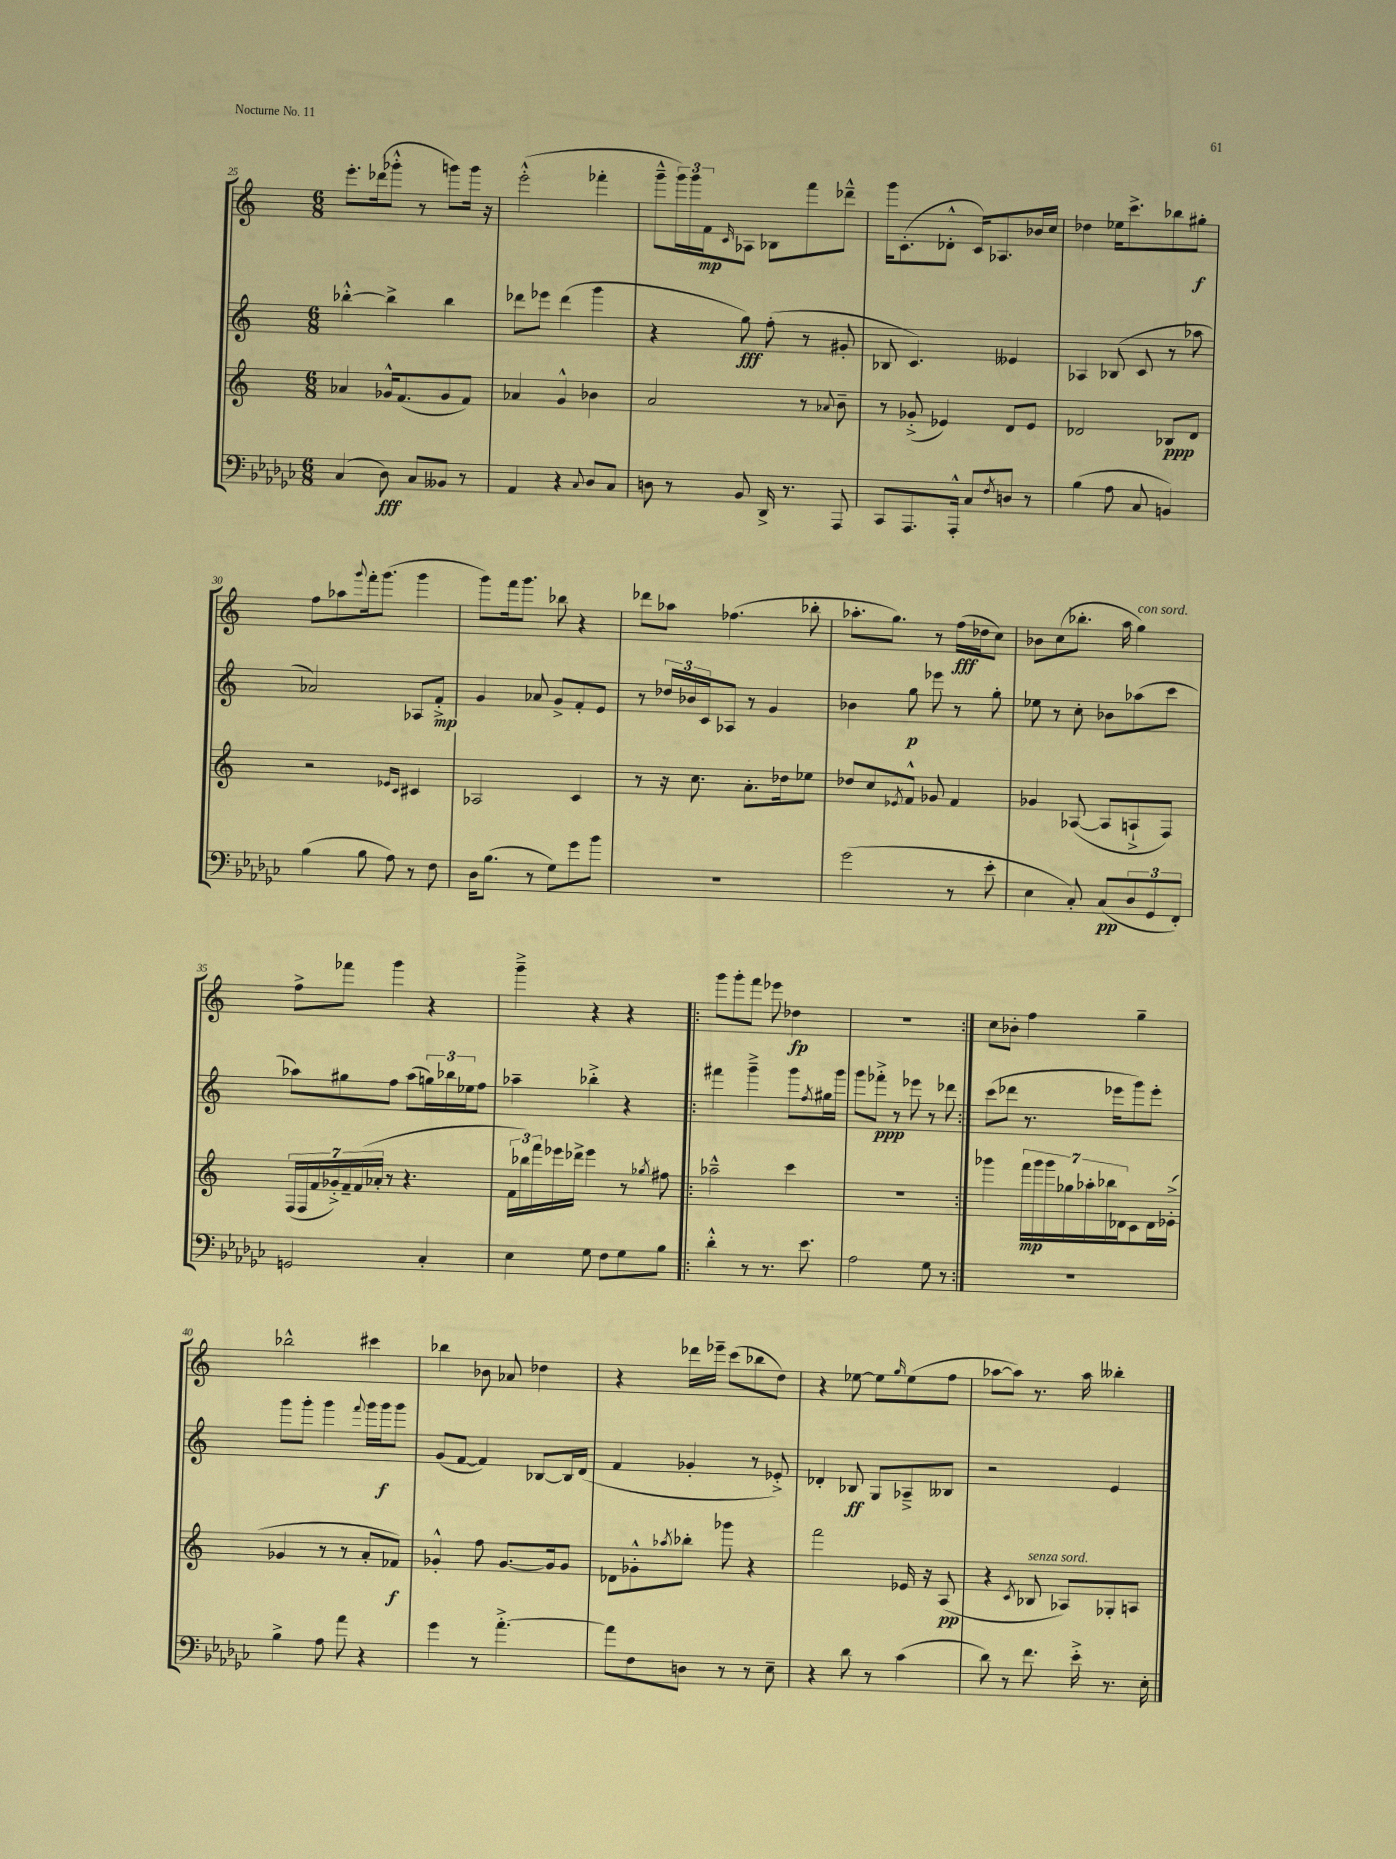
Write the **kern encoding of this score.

**kern	**dynam	**kern	**dynam	**kern	**dynam	**kern	**dynam
*part4	*part4	*part3	*part3	*part2	*part2	*part1	*part1
*staff4	*staff4	*staff3	*staff3	*staff2	*staff2	*staff1	*staff1
*clefF4	*	*clefG2	*	*clefG2	*	*clefG2	*
*k[b-e-a-d-g-c-]	*	*k[]	*	*k[]	*	*k[]	*
*M6/8	*	*M6/8	*	*M6/8	*	*M6/8	*
=25	=25	=25	=25	=25	=25	=25	=25
(4C-/	.	4a-X/	.	[4bb-X'^^\	.	8.eee'\L	.
.	.	.	.	.	.	(16ddd-X\k	.
8D-\)	fff	16g-X^^/KL	.	4bb-^\]	.	8ggg-X'^^\J	.
.	.	(8.f/	.	.	.	.	.
8C-/L	.	.	.	.	.	8r	.
8BB--X/J	.	8g-/	.	4bb-\	.	8gggn\L)	.
8r	.	8f/J)	.	.	.	16ggg\Jk	.
.	.	.	.	.	.	16r	.
=26	=26	=26	=26	=26	=26	=26	=26
4AA-/	.	4a-X/	.	8ddd-X\L	.	(2eee'^^\	.
.	.	.	.	8eee-X\J	.	.	.
4r	.	4g^^/	.	(4ddd-\	.	.	.
8qqC-/	.	.	.	.	.	.	.
8D-/L	.	4b-X\	.	4ggg\	.	4fff-X'\	.
8C-/J	.	.	.	.	.	.	.
=27	=27	=27	=27	=27	=27	=27	=27
8Dn\	.	2a/	.	4r	.	8ggg~^^\L	.
8r	.	.	.	.	.	24ggg\L)	.
.	.	.	.	.	.	24ggg\	.
.	.	.	.	.	.	24f\J	mp
.	.	.	.	.	.	16qqc/	.
8BB-/	.	.	.	8gg\)	fff	8A-X\J	.
16DD-^/	.	.	.	(8ff'\	.	8B-X\L	.
8.r	.	.	.	.	.	.	.
.	.	8r	.	8r	.	8fff\	.
.	.	8qqa-X/	.	.	.	.	.
8AAA-/	.	8b~\	.	8g#X'/	.	8ddd-X~^^\J	.
=28	=28	=28	=28	=28	=28	=28	=28
8CC-/L	.	8r	.	8B-X/	.	16ggg\KL	.
.	.	.	.	.	.	(8.c'\	.
8.AAA-/	.	(8g-X'^/	.	4.c/)	.	.	.
.	.	4e-X/)	.	.	.	8d-X'^^\J	.
16AAA-'^^/Jk	.	.	.	.	.	.	.
8C-/L	.	.	.	.	.	16c/KL)	.
.	.	.	.	.	.	8.A-X/	.
8qF/	.	.	.	.	.	.	.
8Dn/J	.	8d/L	.	4e--X/	.	.	.
8r	.	8e-/J	.	.	.	16b-X/L	.
.	.	.	.	.	.	16cc/JJ	.
=29	=29	=29	=29	=29	=29	=29	=29
(4B-\	.	2d-X/	.	4A-X/	.	4dd-X\	.
8A-\	.	.	.	(8B-X/	.	16ee-X\KL	.
.	.	.	.	.	.	8.ccc^\	.
8C-/	.	.	.	8c/	.	.	.
4BBn/)	.	8B-X/L	ppp	8r	.	8bb-X\	.
.	.	8d-/J	.	8aa-X\	.	8gg#X'\J	f
!!LO:LB:g=z
=30	=30	=30	=30	=30	=30	=30	=30
(4B-\	.	2r	.	2a-X/)	.	8ff\L	.
.	.	.	.	.	.	8aa-X\	.
.	.	.	.	.	.	8qqggg/	.
8B-\	.	.	.	.	.	16fff'\k	.
.	.	.	.	.	.	(8.ggg\J	.
8A-\)	.	.	.	.	.	.	.
.	.	16qqe-X/LL	.	.	.	.	.
.	.	16qqc/JJ	.	.	.	.	.
8r	.	4c#X/	.	8A-X/L	.	4ggg\	.
8F\	.	.	.	8f'^/J	mp	.	.
=31	=31	=31	=31	=31	=31	=31	=31
16D-\KL	.	2A-X/	.	4g/	.	8ggg\L)	.
(8.B-\J	.	.	.	.	.	.	.
.	.	.	.	.	.	16fff\k	.
.	.	.	.	.	.	8.ggg\J	.
8r	.	.	.	8a-X/	.	.	.
8G-\L)	.	.	.	8g^/L	.	8bb-X\	.
8g-\	.	4c/	.	8f'/	.	4r	.
8b-\J	.	.	.	8e/J	.	.	.
=32	=32	=32	=32	=32	=32	=32	=32
2.r	.	8r	.	8r	.	8ddd-X\L	.
.	.	16r	.	24dd-X/LL	.	8aa-X\J	.
.	.	.	.	24b-X/	.	.	.
.	.	8.cc\	.	.	.	.	.
.	.	.	.	24c/J	.	.	.
.	.	.	.	8A-X/J	.	(4.ff-X\	.
.	.	8.a'\L	.	8r	.	.	.
.	.	.	.	4g/	.	.	.
.	.	16dd-X\k	.	.	.	.	.
.	.	8ee-X\J	.	.	.	8bb-X'\	.
=33	=33	=33	=33	=33	=33	=33	=33
(2g-\	.	8dd-X/L	.	4b-X\	.	8.aa-X'\L	.
.	.	8cc/	.	.	.	.	.
.	.	.	.	.	.	8.gg\J)	.
.	.	8qe-X/	.	.	.	.	.
.	.	8f^^/J	.	8gg\	p	.	.
.	.	8g-X/	.	8eee-X\	.	8r	.
8r	.	4f/	.	8r	.	(16ff\LL	fff
.	.	.	.	.	.	16dd-X\J	.
8e-'\	.	.	.	8gg'\	.	8cc\J)	.
=34	=34	=34	=34	=34	=34	=34	=34
4E-\	.	4g-X/	.	8ee-X\	.	8b-X\L	.
.	.	.	.	8r	.	(8cc\	.
8C-'/)	.	([8A-X/	.	8cc'\	.	8.bb-X'\J	.
(8C-/L	pp	8A-/L]	.	8b-X\L	.	.	.
.	.	.	.	.	.	16aa\	.
!	!	!	!	!	!	!LO:TX:a:i:t=con sord.	!
12D-/	.	8An`^/	.	(8aa-X\	.	4gg\)	.
12GG-/	.	.	.	.	.	.	.
.	.	8F/J)	.	8ccc\J	.	.	.
12FF'/J)	.	.	.	.	.	.	.
!!LO:LB:g=z
=35	=35	=35	=35	=35	=35	=35	=35
2GGn/	.	(28F/LL	.	8aa-X\L)	.	8ff^\L	.
.	.	28F/	.	.	.	.	.
.	.	28f/	.	.	.	.	.
.	.	28g-X'^/)	.	.	.	.	.
.	.	.	.	8gg#X\	.	8fff-X\J	.
.	.	28f~/	.	.	.	.	.
.	.	(28f/	.	.	.	.	.
.	.	28a-X'/JJ	.	.	.	.	.
.	.	8r	.	8ff\J	.	4ggg\	.
.	.	4.r	.	(8aa-\L	.	.	.
4C-'/	.	.	.	24ggn\L)	.	4r	.
.	.	.	.	24bb-X\	.	.	.
.	.	.	.	24ee-X\J	.	.	.
.	.	.	.	8ff\J	.	.	.
=36	=36	=36	=36	=36	=36	=36	=36
4E-\	.	24f\LL	.	4aa-X~\	.	4ggg~^\	.
.	.	24bb-X\)	.	.	.	.	.
.	.	24fff\	.	.	.	.	.
.	.	16eee-X\	.	.	.	.	.
.	.	16ddd-X^\JJ	.	.	.	.	.
8G-\	.	4eee-\	.	4bb-X'^\	.	4r	.
8F\L	.	.	.	.	.	.	.
8G-\	.	8r	.	4r	.	4r	.
.	.	8qgg-X/	.	.	.	.	.
8B-\J	.	8ff#X\	.	.	.	.	.
=37!|:	=37!|:	=37!|:	=37!|:	=37!|:	=37!|:	=37!|:	=37!|:
4d-'^^\	.	2aa-X~^^\	.	4fff#X\	.	8ggg\L	.
.	.	.	.	.	.	8ggg'\	.
8r	.	.	.	4ggg~^\	.	8fff\J	.
8.r	.	.	.	.	.	8eee-X\	.
.	.	4ccc\	.	8ggg\L	.	4dd-X\	fp
8.e-\	.	.	.	.	.	.	.
.	.	.	.	8qff/	.	.	.
.	.	.	.	16gg#X\L	.	.	.
.	.	.	.	16ggg\JJ	.	.	.
=38	=38	=38	=38	=38	=38	=38	=38
2A-\	.	2.r	.	8ggg\L	.	2.r	.
.	.	.	.	8fff-X'^\J	ppp	.	.
.	.	.	.	8r	.	.	.
.	.	.	.	8eee-X\	.	.	.
8G-\	.	.	.	8r	.	.	.
8r	.	.	.	8ddd-X\	.	.	.
=39:|!	=39:|!	=39:|!	=39:|!	=39:|!	=39:|!	=39:|!	=39:|!
2.r	.	4ggg-X\	.	(8ccc\L	.	8cc\L	.
.	.	.	.	8ddd-X\J	.	8b-X'\J	.
.	.	28fff\LL	mp	8.r	.	4ff\	.
.	.	28ggg-\	.	.	.	.	.
.	.	28ggg-\	.	.	.	.	.
.	.	28gg-X\	.	.	.	.	.
.	.	28aa-X'\	.	.	.	.	.
.	.	28bb-X\	.	.	.	.	.
.	.	.	.	16eee-X\KL	.	.	.
.	.	28d-X\J	.	.	.	.	.
.	.	8c\	.	8ggg\)	.	4gg~\	.
.	.	16d-\L	.	8eee-'\J	.	.	.
.	.	(16e-X'^\JJ	.	.	.	.	.
!!LO:LB:g=z
=40	=40	=40	=40	=40	=40	=40	=40
4B-^\	.	4g-X/	.	8ggg\L	.	2bb-X^^\	.
.	.	.	.	8ggg'\J	.	.	.
8A-\	.	8r	.	4ggg\	.	.	.
8a-\	.	8r	.	.	.	.	.
.	.	.	.	8qqfff/	.	.	.
4r	.	8a'/L	.	16ggg\LL	.	4ccc#X\	.
.	.	.	.	16ggg\J	f	.	.
.	.	8f-X/J)	f	8ggg\J	.	.	.
=41	=41	=41	=41	=41	=41	=41	=41
4g-\	.	4g-X'^^/	.	(8g/L	.	4bb-X\	.
.	.	.	.	[8f/J	.	.	.
8r	.	8ff\	.	4f/])	.	8b-X\	.
[4.a-'^\	.	[8.g-/L	.	.	.	8a-X/	.
.	.	.	.	[8B-X/L	.	4dd-X\	.
.	.	16g-/k]	.	.	.	.	.
.	.	8g-/J	.	16B-/L]	.	.	.
.	.	.	.	(16d/JJ	.	.	.
=42	=42	=42	=42	=42	=42	=42	=42
8a-\L]	.	8d-X\L	.	4f/	.	4r	.
8F\	.	8g-X'^^\	.	.	.	.	.
.	.	8qaa-X/	.	.	.	.	.
8Dn\J	.	8bb-X'\J	.	4g-X'/	.	16ddd-X\LL	.
.	.	.	.	.	.	16eee-X~\JJ	.
8r	.	8ggg-X\	.	.	.	(8ccc\L	.
8r	.	4r	.	8r	.	8bb-X\	.
8E-~\	.	.	.	8e-X'^/)	.	8dd\J)	.
=43	=43	=43	=43	=43	=43	=43	=43
4r	.	2fff\	.	4d-X'/	.	4r	.
8d-\	.	.	.	8B-X/	ff	[8ee-X\	.
8r	.	.	.	8G/L	.	8ee-\L]	.
.	.	.	.	.	.	16qqgg/	.
(4c-\	.	16e-X/	.	8A-X~^/	.	(8ee-\	.
.	.	16r	.	.	.	.	.
.	.	(8A/	pp	8B--X/J	.	8ff\J	.
=44	=44	=44	=44	=44	=44	=44	=44
8d-\)	.	4r	.	2r	.	[8aa-X\L	.
8r	.	.	.	.	.	8aa-\J])	.
.	.	8qc/	.	.	.	.	.
!	!	!LO:TX:a:i:t=senza sord.	!	!	!	!	!
8.f\	.	8B-X/	.	.	.	8.r	.
.	.	8A-X/L)	.	.	.	.	.
16e-'^\	.	.	.	.	.	16aa-\	.
8.r	.	8G-X'/	.	4e/	.	4bb--X'\	.
.	.	8An/J	.	.	.	.	.
16E-'\	.	.	.	.	.	.	.
==	==	==	==	==	==	==	==
*-	*-	*-	*-	*-	*-	*-	*-
